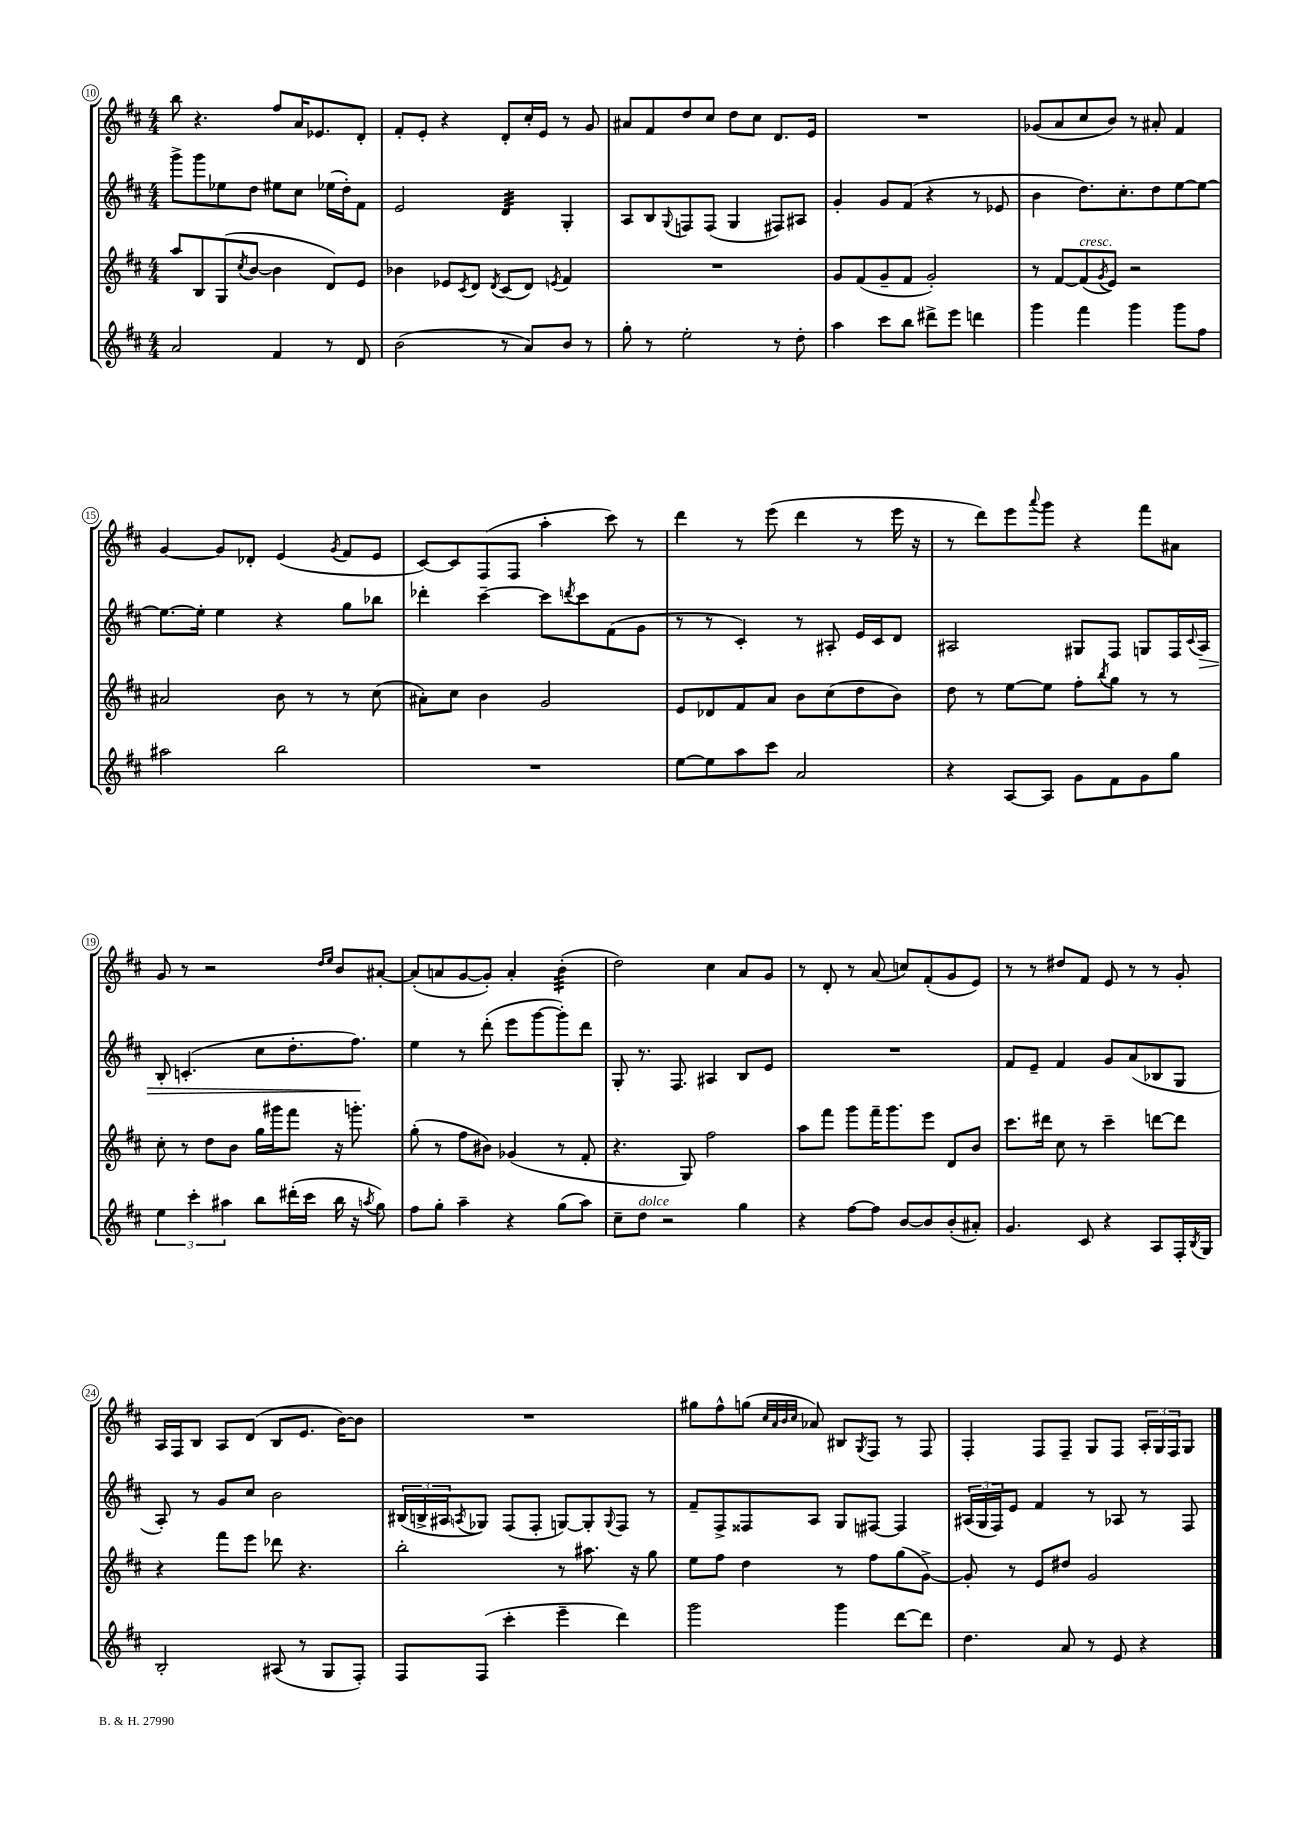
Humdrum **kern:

**kern	**kern	**kern	**kern
*staff4	*staff3	*staff2	*staff1
*clefG2	*clefG2	*clefG2	*clefG2
*k[f#c#]	*k[f#c#]	*k[f#c#]	*k[f#c#]
*M4/4	*M4/4	*M4/4	*M4/4
2a	8aa	8ggg^	8bb
.	8B	8ggg	4.r
.	(8G	8ee-	.
.	8qcc#	.	.
.	[8b	8dd	.
4f#	4b]	8ee#	8ff#
.	.	8cc#	16a
.	.	.	8.e-
8r	8d)	(16ee-	.
.	.	16dd')	.
8d	8e	8f#	8d'
=	=	=	=
(2b	4b-	2e	8f#'
.	.	.	8e'
.	8e-	.	4r
.	8qc#	.	.
.	8d	.	.
.	8qd	.	.
8r	(8c#	4d	8d'
8a)	8d)	.	16cc#'
.	.	.	16e
.	8qe	.	.
8b	4f#	4G'	8r
8r	.	.	8g
=	=	=	=
8gg'	1r	8A	8a#
8r	.	8B	8f#
.	.	8qqG	.
2ee'	.	8F	8dd
.	.	(8F	8cc#
.	.	4G	8dd
.	.	.	8cc#
8r	.	8F#)	8.d
8dd'	.	8A#	.
.	.	.	16e
=	=	=	=
4aa	8g	4g'	1r
.	(8f#	.	.
8ccc#	8g~	8g	.
8bb	8f#	(8f#	.
8ddd#^	2g')	4r	.
8eee	.	.	.
4ddd	.	8r	.
.	.	8e-	.
=	=	=	=
4ggg	8r	4b	(8g-
.	[8f#	.	8a
4fff#	(8f#]	8.dd)	8cc#
.	8qg	.	.
.	8e)	.	8b)
.	.	8.cc#'	.
4ggg	2r	.	8r
.	.	8dd	8a#'
8ggg	.	[8ee	4f#
8ff#	.	8ee_	.
=	=	=	=
2aa#	2a#	8.ee_	[4g
.	.	16ee']	.
.	.	4ee	8g]
.	.	.	8d-'
2bb	8b	4r	(4e
.	8r	.	.
.	.	.	8qg
.	8r	8gg	8f#
.	(8cc#	8bb-	8e
=	=	=	=
1r	8a#')	4ddd-'	[8c#)
.	8cc#	.	8c#]
.	4b	[4ccc#~	(8F#
.	.	.	8F#
.	2g	8ccc#]	4aa'
.	.	8qddd	.
.	.	8ccc#	.
.	.	(8f#	8ccc#)
.	.	8g	8r
=	=	=	=
[8ee	8e	8r	4ddd
8ee]	8d-	8r	.
8aa	8f#	4c#')	8r
8ccc#	8a	.	(8eee
2a	8b	8r	4ddd
.	(8cc#	8A#'	.
.	8dd	16e	8r
.	.	16c#	.
.	8b)	8d	16eee
.	.	.	16r
=	=	=	=
4r	8dd	2A#	8r
.	8r	.	8ddd)
[8A	[8ee	.	8eee
.	.	.	8qqaaa
8A]	8ee]	.	8ggg
8g	8ff#'	8G#	4r
.	8qbb	.	.
8f#	8gg	8F#	.
8g	8r	8G	8fff#
8gg	8r	16F#	8a#
.	.	8qqc#	.
.	.	16A#	.
=	=	=	=
6ee	8cc#'	8B'	8g
.	8r	(4.c'	8r
6ccc#'	.	.	.
.	8dd	.	2r
6aa#	.	.	.
.	8b	.	.
8bb	16gg	8cc#	.
.	16ggg#	.	.
(16ddd#'	8fff#	8.dd'	.
16ccc#	.	.	.
.	.	.	16qqdd
.	.	.	16qqee
16bb	16r	.	8b
16r	8.ggg'	8.ff#)	.
8qaa	.	.	.
8gg)	.	.	[8a#'
=	=	=	=
8ff#	(8gg'	4ee	(8a#']
8gg'	8r	.	8a
4aa~	8ff#	8r	[8g
.	8b#)	(8ddd'	8g'])
4r	(4g-	8eee	4a'
.	.	[8ggg	.
(8gg	8r	8ggg'])	(4b'
8aa)	8f#'	8ddd	.
=	=	=	=
8cc#~	4.r	8G'	2dd)
8dd	.	8.r	.
2r	.	.	.
.	.	8.F#	.
.	8G)	.	.
.	2ff#	4A#	4cc#
4gg	.	8B	8a
.	.	8e	8g
=	=	=	=
4r	8aa	1r	8r
.	8fff#	.	8d'
[8ff#	8ggg	.	8r
8ff#]	16fff#~	.	(8a
.	8.ggg	.	.
[8b	.	.	8cc)
8b]	8eee	.	(8f#'
(8b'	8d	.	8g
8a#')	8b	.	8e)
=	=	=	=
4.g	8.ccc#	8f#	8r
.	.	8e~	8r
.	16ddd#	.	.
.	8cc#	4f#	8dd#
8c#	8r	.	8f#
4r	4ccc#~	8g	8e
.	.	(8a	8r
8A	[8ddd	8B-	8r
16F#'	8ddd]	8G	8g'
8qB	.	.	.
16G	.	.	.
=	=	=	=
2B'	4r	8A')	16A
.	.	.	16F#
.	.	8r	8B
.	8fff#	8g	8A
.	8eee	8cc#	(8d
(8A#	8ddd-	2b	8B
8r	4.r	.	8.e
8G	.	.	.
.	.	.	[16b)
8F#')	.	.	8b]
=	=	=	=
8F#	2bb'	(24B#	1r
.	.	24B^	.
.	.	24A#	.
.	.	8qA	.
(8F#	.	8G-)	.
4ccc#'	.	(8F#	.
.	.	8F#'	.
4eee~	8r	[8G)	.
.	8.aa#	8G']	.
.	.	8qqG	.
4ddd)	.	8F#	.
.	16r	.	.
.	8gg	8r	.
=	=	=	=
2ggg	8ee	8f#~	8gg#
.	8ff#	8F#^	8ff#^^
.	4dd	8F##	(8gg
.	.	.	32qqcc#
.	.	.	32qqa
.	.	.	32qqb
.	.	.	32qqcc#
.	.	8A	8a-)
4ggg	8r	8G	8B#
.	.	.	8qG
.	8ff#	[8F#	8F#
[8ddd	(8gg	4F#]	8r
8ddd]	[8g^)	.	8F#
=	=	=	=
4.dd	8g']	(24A#	4F#'
.	.	24G	.
.	.	24F#)	.
.	8r	8e	.
.	8e	4f#	8F#
8a	8dd#	.	8F#~
8r	2g	8r	8G
8e	.	8A-	8F#
4r	.	8r	24A'
.	.	.	24G
.	.	.	24F#
.	.	8F#	8G
==	==	==	==
*-	*-	*-	*-
